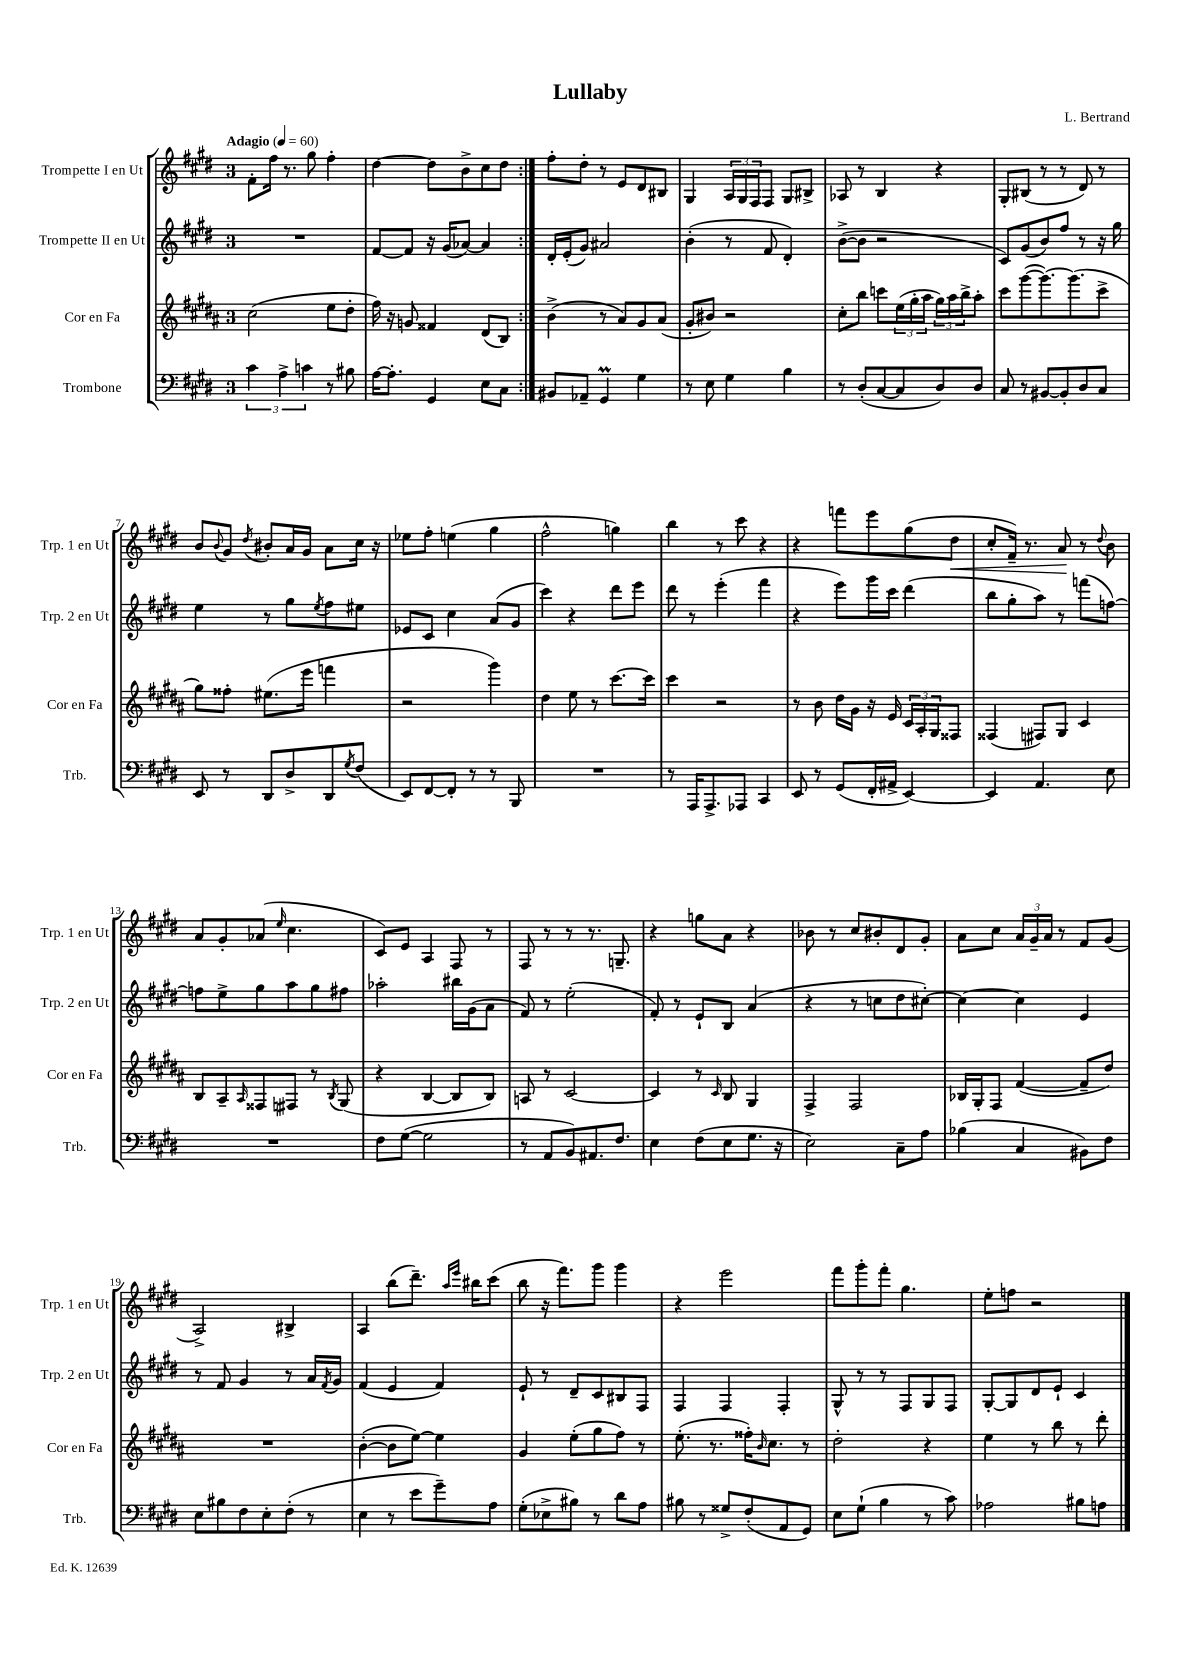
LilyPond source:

\header { title = "Lullaby" composer = "L. Bertrand" }
<<
\new StaffGroup <<
\new Staff = "s0" \with { instrumentName = "Trompette I en Ut" shortInstrumentName = "Trp. 1 en Ut" } {
    \clef treble \key e \major \once \override Staff.TimeSignature.style = #'single-digit \time 3/4 \tempo "Adagio" 4 = 60
    \repeat volta 2 { fis'8-. fis''16 r8. gis''8 fis''4-. |
    dis''4~ dis''8 b'8-> cis''8 dis''8 | }
    fis''8-. dis''8-. r8 e'8 dis'8 bis8 |
    gis4 \tuplet 3/2 { a16 gis16 fis16 } fis8 gis8 bis8-> |
    aes8 r8 b4 r4 |
    gis8-. bis8( r8 r8 dis'8) r8 |
    b'8 \appoggiatura { b'8 } gis'8 \acciaccatura { dis''8 } bis'8-. a'16 gis'16 a'8 cis''16 r16 |
    ees''8 fis''8-. e''4( gis''4 |
    fis''2-^ g''4) |
    b''4 r8 cis'''8 r4 |
    r4 f'''8 e'''8 gis''8( dis''8\< |
    cis''8-. fis'16--) r8. a'8\! r8 \appoggiatura { dis''8 } b'8 |
    a'8 gis'8-. aes'8( \grace { e''16 } cis''4. |
    cis'8) e'8 a4 fis8 r8 |
    fis8 r8 r8 r8. g8.-- |
    r4 g''8 a'8 r4 |
    bes'8 r8 cis''8 bis'8-. dis'8 gis'8-. |
    a'8 cis''8 \tuplet 3/2 { a'16 gis'16-- a'16 } r8 fis'8 gis'8( |
    a2->) bis4-> |
    a4 b''8( dis'''8.--) \grace { a''16 e'''16 } bis''16 cis'''8( |
    b''8 r16 fis'''8.) gis'''8 gis'''4 |
    r4 e'''2 |
    fis'''8 gis'''8-. fis'''8-. gis''4. |
    e''8-. f''8 r2 \bar "|." |
}
\new Staff = "s1" \with { instrumentName = "Trompette II en Ut" shortInstrumentName = "Trp. 2 en Ut" } {
    \clef treble \key e \major \once \override Staff.TimeSignature.style = #'single-digit \time 3/4
    \repeat volta 2 { R2. |
    fis'8~ fis'8 r16 gis'16( aes'8~) aes'4 | }
    dis'16-. e'16-.( gis'8) ais'2 |
    b'4-.( r8 fis'8 dis'4-.) |
    b'8~->( b'8 r2 |
    cis'8) gis'8( b'8) fis''8 r8 r16 gis''16 |
    e''4 r8 gis''8 \acciaccatura { e''8 } fis''8 eis''8 |
    ees'8 cis'8 cis''4 a'8( gis'8 |
    cis'''4) r4 dis'''8 e'''8 |
    dis'''8 r8 e'''4-.( fis'''4 |
    r4 e'''8) gis'''16 cis'''16 dis'''4( |
    b''8 gis''8-. a''8) r8 f'''8( f''8~) |
    f''8 e''8-> gis''8 a''8 gis''8 fis''8 |
    aes''2-. bis''16 gis'16( a'8 |
    fis'8) r8 e''2-.( |
    fis'8-.) r8 e'8-! b8 a'4( |
    r4 r8 c''8 dis''8 cis''8~-.) |
    cis''4~ cis''4 e'4 |
    r8 fis'8 gis'4 r8 a'16 \acciaccatura { fis'8 } gis'16 |
    fis'4( e'4 fis'4) |
    e'8-! r8 dis'8-- cis'8 bis8 fis8 |
    fis4 fis4 fis4-. |
    gis8-^ r8 r8 fis8 gis8 fis8 |
    gis8~-. gis8 dis'8 e'8-! cis'4 \bar "|." |
}
\new Staff = "s2" \with { instrumentName = "Cor en Fa" shortInstrumentName = "Cor en Fa" } {
    \clef treble \key b \major \once \override Staff.TimeSignature.style = #'single-digit \time 3/4
    \repeat volta 2 { cis''2( e''8 dis''8-. |
    fis''16) r16 g'8 fisis'4 dis'8( b8) | }
    b'4->( r8 ais'8) gis'8 ais'8( |
    gis'8-. bis'8) r2 |
    cis''8-. b''8 c'''8 \tuplet 3/2 { e''16( gis''16-. ais''16 } \tuplet 3/2 { gis''16) ais''16 b''16-> } ais''8-. |
    cis'''8 gis'''8~( gis'''8.~) gis'''8.( cis'''8-> |
    gis''8) fisis''8-. eis''8.( e'''16 f'''4 |
    r2 gis'''4) |
    dis''4 e''8 r8 cis'''8.~ cis'''16 |
    cis'''4 r2 |
    r8 b'8 dis''16 gis'16 r16 e'16 \tuplet 3/2 { cis'16 ais16-. gis16 } fisis8 |
    fisis4( fis8) gis8 cis'4 |
    b8 ais8-- \grace { ais16 } fisis8 fis8 r8 \acciaccatura { b8 } gis8( |
    r4 b4~ b8 b8) |
    a8 r8 cis'2~ |
    cis'4 r8 \grace { cis'16 } b8 gis4 |
    fis4-> fis2 |
    bes16 gis16-. fis8 fis'4~( fis'8-- dis''8) |
    R2. |
    b'4~-.( b'8 e''8~) e''4 |
    gis'4 e''8-.( gis''8 fis''8) r8 |
    e''8.-.( r8. fisis''16-.) \grace { b'16 } cis''8. r8 |
    dis''2-. r4 |
    e''4 r8 b''8 r8 dis'''8-. \bar "|." |
}
\new Staff = "s3" \with { instrumentName = "Trombone" shortInstrumentName = "Trb." } {
    \clef bass \key e \major \once \override Staff.TimeSignature.style = #'single-digit \time 3/4
    \repeat volta 2 { \tuplet 3/2 { cis'4 a4-> c'4 } r8 bis8 |
    a16~ a8.-. gis,4 e8 cis8 | }
    bis,8 aes,8-- gis,4\prall gis4 |
    r8 e8 gis4 b4 |
    r8 dis8-.( cis8~ cis8 dis8) dis8 |
    cis8 r8 bis,8~ bis,8-. dis8 cis8 |
    e,8 r8 dis,8 dis8-> dis,8 \acciaccatura { gis8 } fis8( |
    e,8) fis,8~ fis,8-. r8 r8 b,,8 |
    R2. |
    r8 a,,16 a,,8.-> aes,,8 cis,4 |
    e,8 r8 gis,8( fis,16-. ais,16-> e,4~) |
    e,4 a,4. e8 |
    R2. |
    fis8 gis8~( gis2 |
    r8 a,8 b,8) ais,8. fis8. |
    e4 fis8( e8 gis8. r16 |
    e2) cis8-- a8 |
    bes4( cis4 bis,8) fis8 |
    e8 bis8 fis8 e8-. fis8-.( r8 |
    e4 r8 e'8 gis'8--) a8 |
    gis8-.( ees8-> bis8) r8 dis'8 a8 |
    bis8 r8 gisis8-> fis8-.( a,8 gis,8) |
    e8 gis8-!( b4 r8 cis'8) |
    aes2 bis8 a8 \bar "|." |
}
>>
>>
